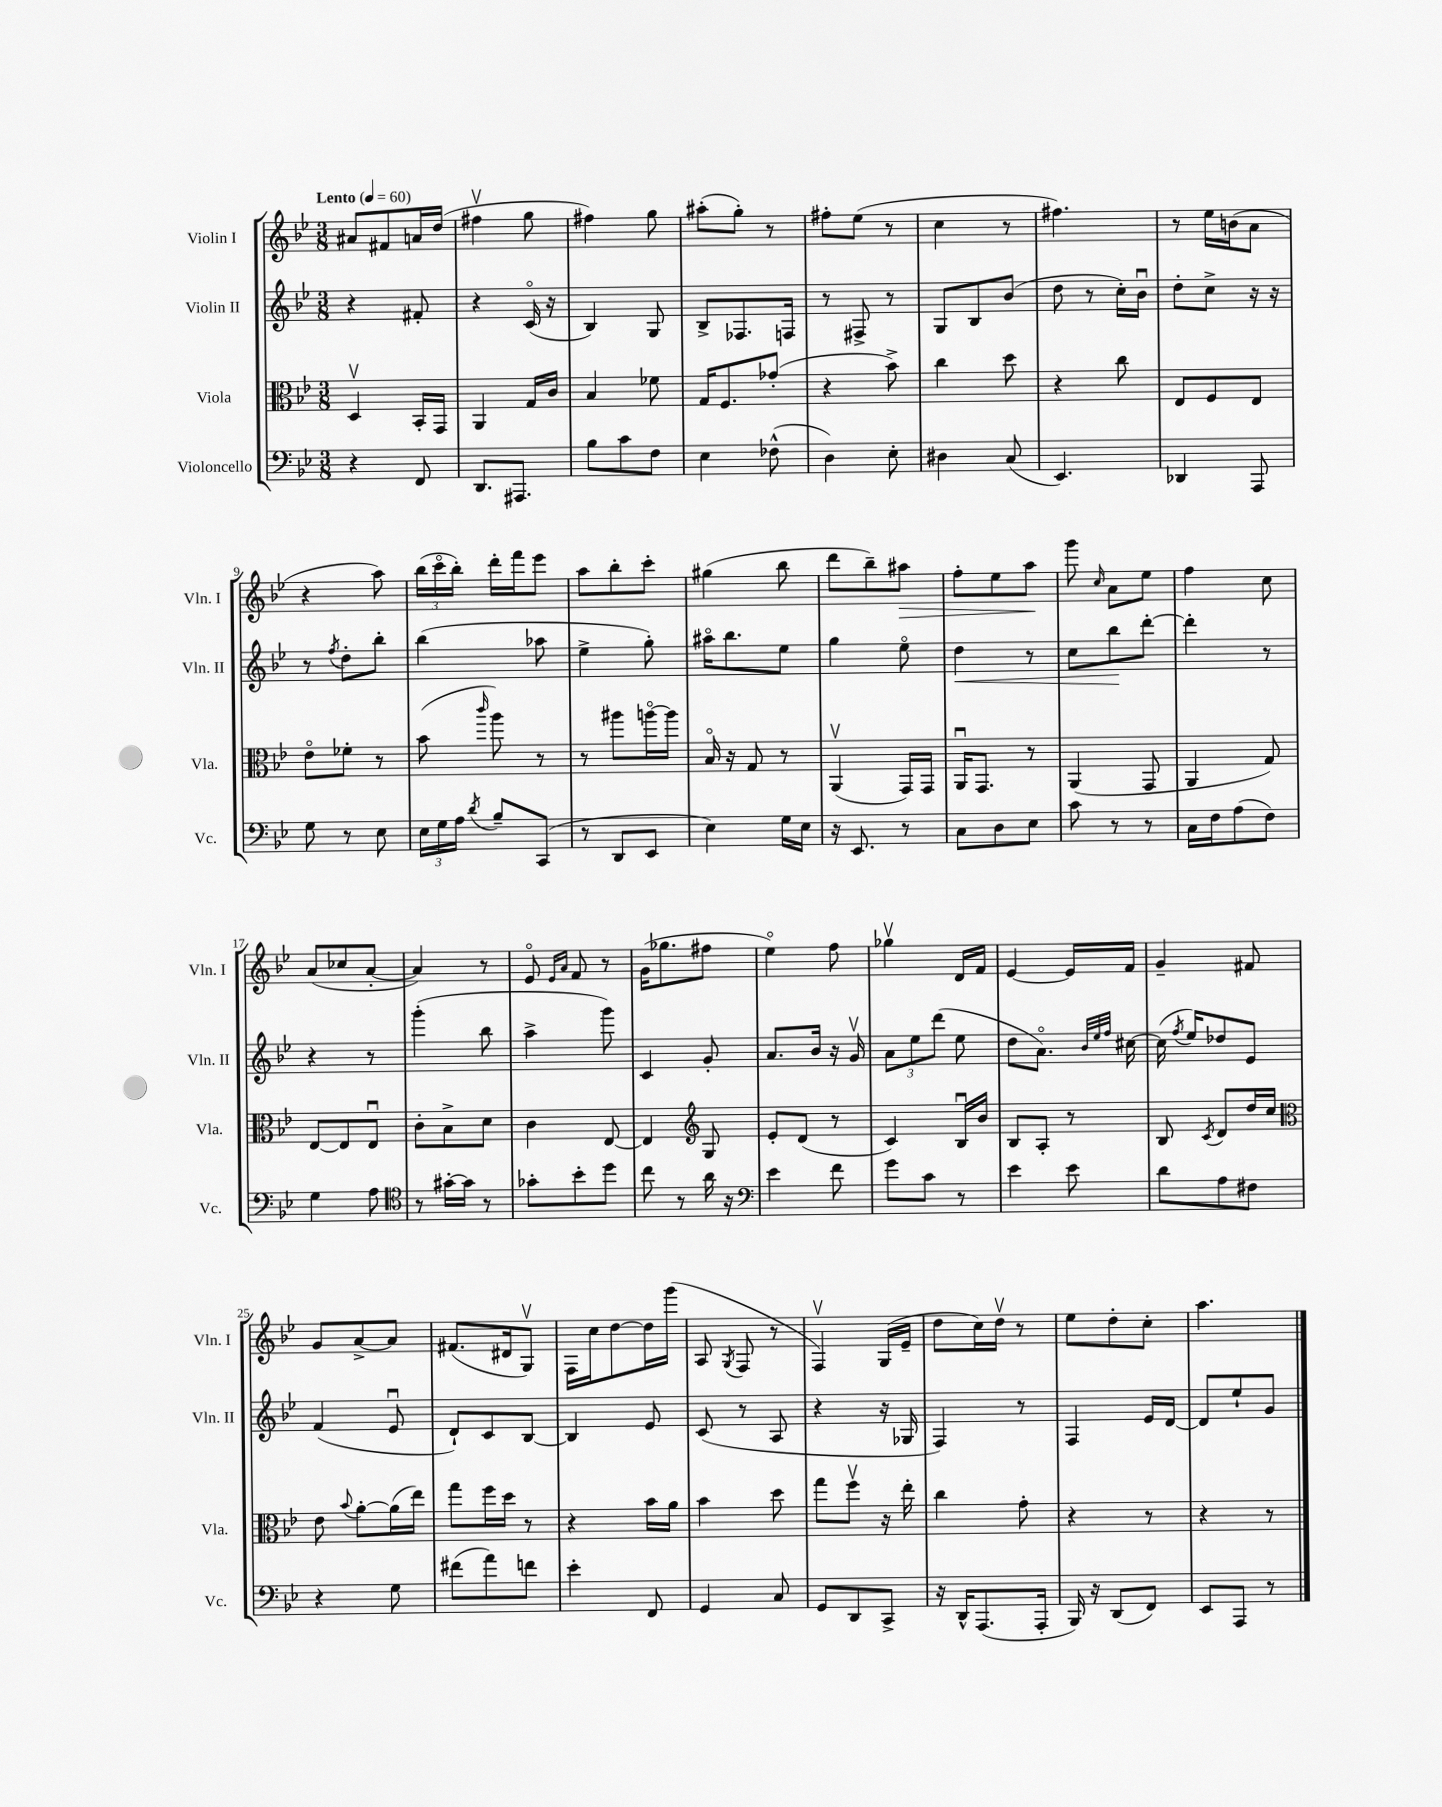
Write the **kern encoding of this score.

**kern	**kern	**kern	**kern
*staff4	*staff3	*staff2	*staff1
*clefF4	*clefC3	*clefG2	*clefG2
*k[b-e-]	*k[b-e-]	*k[b-e-]	*k[b-e-]
*M3/8	*M3/8	*M3/8	*M3/8
*MM60	*MM60	*MM60	*MM60
4r	4Dv/	4r	8a#/L
.	.	.	8f#/
8FF/	16BB-'/LL	8f#'/	16a/L
.	16GG/JJ	.	(16dd/JJ
=	=	=	=
8.DD/L	4AA/	4r	4ff#v\
8.AAA#/J	.	.	.
.	16G/LL	(16co/	8gg\
.	16c/JJ	16r	.
=	=	=	=
8B-\L	4B-/	4B-/)	4ff#\)
8c\	.	.	.
8F\J	8f-\	8G/	8gg\
=	=	=	=
4E-\	16G/LK	8B-^/L	(8aa#'\L
.	8.F/	.	.
.	.	8.F-/	8gg'\J)
(8F-^^\	(8g-'/J	.	8r
.	.	16F/Jk	.
=	=	=	=
4D\)	4r	8r	8ff#'\L
.	.	8F#^/	(8ee-\J
8E-'\	8b-^\)	8r	8r
=	=	=	=
4D#\	4cc\	8G/L	4cc\
.	.	8B-/	.
(8C/	8dd\	(8b-/J	8r
=	=	=	=
4.EE-/)	4r	8dd\	4.ff#\)
.	.	8r	.
.	8cc\	16cc'\LL)	.
.	.	16b-u\JJ	.
=	=	=	=
4DD-/	8E-/L	8dd'\L	8r
.	8F/	8cc^\J	16ee-\LL
.	.	.	(16b\J
8AAA/	8E-/J	16r	8a\J
.	.	16r	.
=	=	=	=
8G\	8e-o\L	8r	4r
.	.	8qff/	.
8r	8f-'\J	8dd'\L	.
8E-\	8r	8bb-'\J	8aa\)
=	=	=	=
24E-\LL	(8b-\	(4bb-\	(24bb-\LL
24G\	.	.	24ccco\
24A\JJ	.	.	24bb-'\JJ)
8qd/	16qqccc/	.	.
8B-~/L	8aa\)	.	16ddd'\LL
.	.	.	16fff\J
(8CC/J	8r	8aa-\	8eee-\J
=	=	=	=
8r	8r	4ee-^\	8aa\L
8DD/L	8aa#\L	.	8bb-'\
8EE-/J	[16aao\L	8gg'\)	8ccc'\J
.	16aa\]JJ	.	.
=	=	=	=
4E-\)	16B-o/	16aa#o\LK	(4gg#\
.	16r	8.bb-\	.
.	8G/	.	.
16G\LL	8r	8ee-\J	8bb-\
16E-\JJ	.	.	.
=	=	=	=
16r	(4AAv/	4gg\	8ddd\L
8.EE-/	.	.	.
.	.	.	8bb-~\)
8r	16GG/LL)	8ee-o\	8aa#\J
.	16GG/JJ	.	.
=	=	=	=
8C\L	16AAu/LK	4dd\	8ff'\L
.	8.GG/J	.	.
8D\	.	.	8ee-\
8E-\J	8r	8r	8aa\J
=	=	=	=
8c\	(4AA/	8cc\L	8ggg\
.	.	.	16qqcc/
8r	.	8bb-\	8a\L
8r	8GG/	[8ddd'\J	8ee-\J
=	=	=	=
16C\LL	4AA/	4ddd'\]	4ff\
16F\J	.	.	.
(8A\	.	.	.
8F\J)	8G/)	8r	8cc\
=	=	=	=
4G\	[8E-/L	4r	(8a/L
.	8E-/]	.	8cc-/
8A\	8E-u/J	8r	[8a'/J
=	=	=	=
*clefC4	*	*	*
8r	8c'\L	(4ggg'\	4a/])
[16g#'\LL	8B-^\	.	.
16g#\]JJ	.	.	.
8r	8d\J	8bb-\	8r
=	=	=	=
8g-'\L	4c\	4aa^\	8e-o/
.	.	.	16qqe-/LL
.	.	.	16qqa/JJ
8b-'\	.	.	8f/
8dd\J	[8E-/	8ggg\)	8r
=	=	=	=
8cc\	4E-/]	4c/	(16g\LK
.	.	.	8.gg-\
8r	.	.	.
*	*clefG2	*	*
16a\	8G/	8g'/	8ff#\J
16r	.	.	.
=	=	=	=
*clefF4	*	*	*
4e-\	8e-'/L	8.a/L	4ee-o\)
.	(8d/J	.	.
.	.	16b-/Jk	.
8f\	8r	16r	8ff\
.	.	16gv/	.
=	=	=	=
8g\L	4c/)	12a\L	4gg-v\
.	.	12ee-\	.
8c\J	.	.	.
.	.	(12ddd\J	.
8r	16B-u/LL	8ee-\	16d/LL
.	16b-/JJ	.	16f/JJ
=	=	=	=
4e-\	8B-/L	8dd\L	[4e-/
.	8A'/J	8.ao\J)	.
8e-\	8r	.	16e-/]LL
.	.	32qqb-/LLL	.
.	.	32qqee-/	.
.	.	32qqff/JJJ	.
.	.	[16cc#\	16f/JJ
=	=	=	=
8d\L	8B-/	(16cc#\]	4g~/
.	.	8qff/	.
.	.	16ee-/LK)	.
.	8qc/	.	.
8A\	8d/L	8dd-/	.
8F#\J	16dd/L	8e-/J	8f#/
.	16cc/JJ	.	.
=	=	=	=
*	*clefC3	*	*
4r	8e-\	(4f/	8g/L
.	8qqb-/	.	.
.	[8a'\L	.	[8a^/
8G\	(16a\]L	8e-u/	8a/]J
.	16ee-\JJ)	.	.
=	=	=	=
(8f#\L	8gg\L	8d`/L)	(8.f#/L
8a\)	16ff\L	8c/	.
.	16dd\JJ	.	16d#/k
8f\J	8r	[8B-/J	8Gv/J)
=	=	=	=
4e-'\	4r	4B-/]	16F\LL
.	.	.	16cc\J
.	.	.	[8dd\
8FF/	16b-\LL	8e-/	16dd\]L
.	16a\JJ	.	(16ggg\JJ
=	=	=	=
4GG/	4b-\	(8c/	8A/
.	.	.	8qG/
.	.	8r	8F/
8C/	8dd\	8A/	8r
=	=	=	=
8GG/L	8gg\L	4r	4Fv/)
8DD/	8ffv\J	.	.
8CC^/J	16r	16r	(16G/LL
.	16ee-'\	16G-/	16e-~/JJ
=	=	=	=
16r	4cc\	4F/)	8dd\L
16DD^^/LK	.	.	.
(8.AAA/	.	.	16cc\L)
.	.	.	16ddv\JJ
.	8g'\	8r	8r
16AAA'/Jk	.	.	.
=	=	=	=
16BBB-/)	4r	4F/	8ee-\L
16r	.	.	.
(8DD/L	.	.	8dd'\
8FF/J)	8r	16e-/LL	8cc'\J
.	.	[16d/JJ	.
=	=	=	=
8EE-/L	4r	8d/]L	4.aa\
8AAA/J	.	8ee-`/	.
8r	8r	8g/J	.
==	==	==	==
*-	*-	*-	*-
